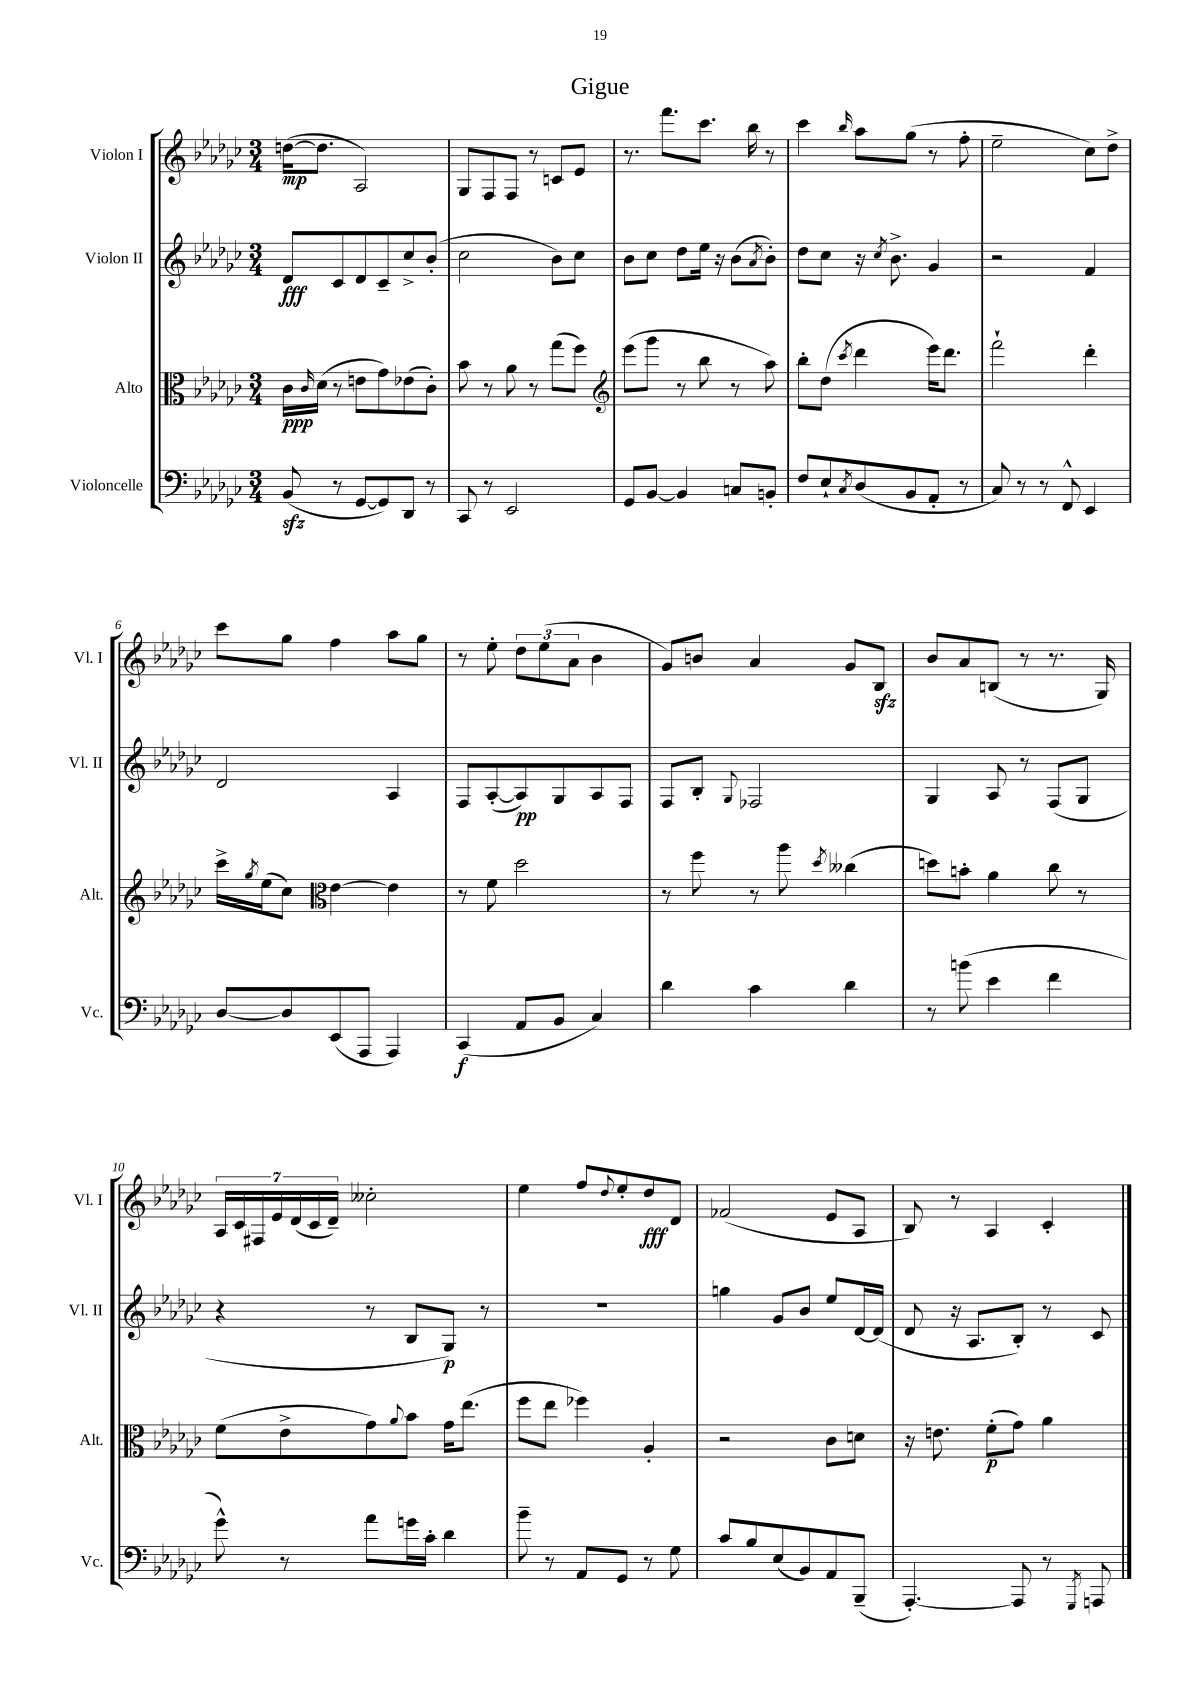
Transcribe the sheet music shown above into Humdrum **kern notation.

**kern	**dynam	**kern	**dynam	**kern	**dynam	**kern	**dynam
*part4	*part4	*part3	*part3	*part2	*part2	*part1	*part1
*staff4	*staff4	*staff3	*staff3	*staff2	*staff2	*staff1	*staff1
*I"Violoncelle	*	*I"Alto	*	*I"Violon II	*	*I"Violon I	*
*I'Vc.	*	*I'Alt.	*	*I'Vl. II	*	*I'Vl. I	*
*clefF4	*	*clefC3	*	*clefG2	*	*clefG2	*
*k[b-e-a-d-g-c-]	*	*k[b-e-a-d-g-c-]	*	*k[b-e-a-d-g-c-]	*	*k[b-e-a-d-g-c-]	*
*M3/4	*	*M3/4	*	*M3/4	*	*M3/4	*
=1	=1	=1	=1	=1	=1	=1	=1
(8BB-zz/	.	16c-\LL	ppp	8d-/L	fff	([16ddn\KL	mp
.	.	16qqc-/	.	.	.	.	.
.	.	(16d-\JJ	.	.	.	8.dd\J]	.
8r	.	8r	.	8c-/	.	.	.
[8GG-/L	.	8en\L	.	8d-/	.	2A-/)	.
8GG-/])	.	8g-\)	.	8c-~/	.	.	.
8DD-/J	.	(8e-X\	.	8cc-^/	.	.	.
8r	.	8c-'\J)	.	(8b-'/J	.	.	.
=2	=2	=2	=2	=2	=2	=2	=2
8CC-/	.	8b-\	.	2cc-\	.	8G-/L	.
8r	.	8r	.	.	.	8F/	.
2EE-/	.	8a-\	.	.	.	8F/J	.
.	.	8r	.	.	.	8r	.
.	.	(8gg-\L	.	8b-\L)	.	8cn/L	.
.	.	8ff\J)	.	8cc-\J	.	8e-/J	.
=3	=3	=3	=3	=3	=3	=3	=3
*	*	*clefG2	*	*	*	*	*
8GG-/L	.	(8eee-\L	.	8b-\L	.	8.r	.
[8BB-/J	.	8ggg-\J	.	8cc-\J	.	.	.
.	.	.	.	.	.	8.fff\L	.
4BB-/]	.	8r	.	8dd-\L	.	.	.
.	.	8bb-\	.	16ee-\Jk	.	8.ccc-\J	.
.	.	.	.	16r	.	.	.
8Cn/L	.	8r	.	(8b-\L	.	.	.
.	.	.	.	.	.	16bb-\	.
.	.	.	.	8qa-/	.	.	.
8BBn'/J	.	8aa-\)	.	8b-'\J)	.	8r	.
=4	=4	=4	=4	=4	=4	=4	=4
8F/L	.	8bb-'\L	.	8dd-\L	.	4ccc-\	.
8E-`/	.	(8dd-\J	.	8cc-\J	.	.	.
8qC-/	.	8qccc-/	.	.	.	16qqbb-/	.
(8D-/	.	4ddd-\	.	16r	.	8aa-\L	.
.	.	.	.	8qcc-/	.	.	.
.	.	.	.	8.b-^\	.	.	.
8BB-/	.	.	.	.	.	(8gg-\J	.
8AA-'/J	.	16eee-\KL)	.	4g-/	.	8r	.
.	.	8.ddd-\J	.	.	.	.	.
8r	.	.	.	.	.	8ff'\	.
=5	=5	=5	=5	=5	=5	=5	=5
8C-/)	.	2fff`\	.	2r	.	2ee-~\	.
8r	.	.	.	.	.	.	.
8r	.	.	.	.	.	.	.
8FF^^/	.	.	.	.	.	.	.
4EE-/	.	4ddd-'\	.	4f/	.	8cc-\L)	.
.	.	.	.	.	.	8dd-^\J	.
!!LO:LB:g=z
=6	=6	=6	=6	=6	=6	=6	=6
[8D-/L	.	16ccc-^\LL	.	2d-/	.	8ccc-\L	.
.	.	8qgg-/	.	.	.	.	.
.	.	(16ee-\J	.	.	.	.	.
8D-/]	.	8cc-\J)	.	.	.	8gg-\J	.
*	*	*clefC3	*	*	*	*	*
(8EE-/	.	[4e-\	.	.	.	4ff\	.
8AAA-/J	.	.	.	.	.	.	.
4AAA-/)	.	4e-\]	.	4A-/	.	8aa-\L	.
.	.	.	.	.	.	8gg-\J	.
=7	=7	=7	=7	=7	=7	=7	=7
(4CC-/	f	8r	.	8F/L	.	8r	.
.	.	8f\	.	([8A-'/	.	8ee-'\	.
8AA-/L	.	2dd-\	.	8A-/])	pp	12dd-\L	.
.	.	.	.	.	.	(12ee-\	.
8BB-/J	.	.	.	8G-/	.	.	.
.	.	.	.	.	.	12a-\J	.
4C-/)	.	.	.	8A-/	.	4b-\	.
.	.	.	.	8F/J	.	.	.
=8	=8	=8	=8	=8	=8	=8	=8
4d-\	.	8r	.	8F/L	.	8g-/L)	.
.	.	8ff\	.	8B-'/J	.	8bn/J	.
.	.	.	.	8qqG-/	.	.	.
4c-\	.	8r	.	2F-X/	.	4a-/	.
.	.	8aa-\	.	.	.	.	.
.	.	8qdd-/	.	.	.	.	.
4d-\	.	(4cc--X\	.	.	.	8g-/L	.
.	.	.	.	.	.	8B-zz/J	.
=9	=9	=9	=9	=9	=9	=9	=9
8r	.	8ddn\L)	.	4G-/	.	8b-/L	.
(8bn\	.	8bn'\J	.	.	.	8a-/	.
4e-\	.	4a-\	.	8A-/	.	(8Bn/J	.
.	.	.	.	8r	.	8r	.
4f\	.	8cc-\	.	(8F/L	.	8.r	.
.	.	8r	.	8G-/J	.	.	.
.	.	.	.	.	.	16G-/)	.
!!LO:LB:g=z
=10	=10	=10	=10	=10	=10	=10	=10
8g-^^\)	.	(8f\L	.	4r	.	28A-/LL	.
.	.	.	.	.	.	28c-/	.
.	.	.	.	.	.	28F#X/	.
.	.	.	.	.	.	28e-/	.
8r	.	8e-^\	.	.	.	.	.
.	.	.	.	.	.	(28d-/	.
.	.	.	.	.	.	28c-/	.
.	.	.	.	.	.	28d-~/JJ)	.
8a-\L	.	8g-\)	.	8r	.	2cc--X'\	.
.	.	8qqa-/	.	.	.	.	.
16gn\L	.	8b-\J	.	8B-/L	.	.	.
16c-'\JJ	.	.	.	.	.	.	.
4d-\	.	16g-\KL	.	8G-/J)	p	.	.
.	.	(8.ee-\J	.	.	.	.	.
.	.	.	.	8r	.	.	.
=11	=11	=11	=11	=11	=11	=11	=11
8b-~\	.	8ff\L	.	2.r	.	4ee-\	.
8r	.	8ee-\J	.	.	.	.	.
8AA-/L	.	4ff-X\)	.	.	.	8ff/L	.
.	.	.	.	.	.	8qqdd-/	.
8GG-/J	.	.	.	.	.	8ee-'/	.
8r	.	4A-'/	.	.	.	8dd-/	fff
8G-\	.	.	.	.	.	8d-/J	.
=12	=12	=12	=12	=12	=12	=12	=12
8c-/L	.	2r	.	4ggn\	.	(2f-X/	.
8B-/	.	.	.	.	.	.	.
(8E-/	.	.	.	8g-/L	.	.	.
8BB-/)	.	.	.	8b-/J	.	.	.
8AA-/	.	8c-\L	.	8ee-/L	.	8e-/L	.
(8BBB-~/J	.	8dn\J	.	[16d-/L	.	8A-/J	.
.	.	.	.	(16d-/JJ]	.	.	.
=13	=13	=13	=13	=13	=13	=13	=13
[4.AAA-'/)	.	16r	.	8d-/	.	8B-/)	.
.	.	8.en\	.	.	.	.	.
.	.	.	.	16r	.	8r	.
.	.	.	.	8.A-/L	.	.	.
.	.	(8f'\L	p	.	.	4A-/	.
8AAA-/]	.	8g-\J)	.	8B-'/J)	.	.	.
8r	.	4a-\	.	8r	.	4c-'/	.
8qGGG-/	.	.	.	.	.	.	.
8AAAn/	.	.	.	8c-/	.	.	.
==	==	==	==	==	==	==	==
*-	*-	*-	*-	*-	*-	*-	*-
